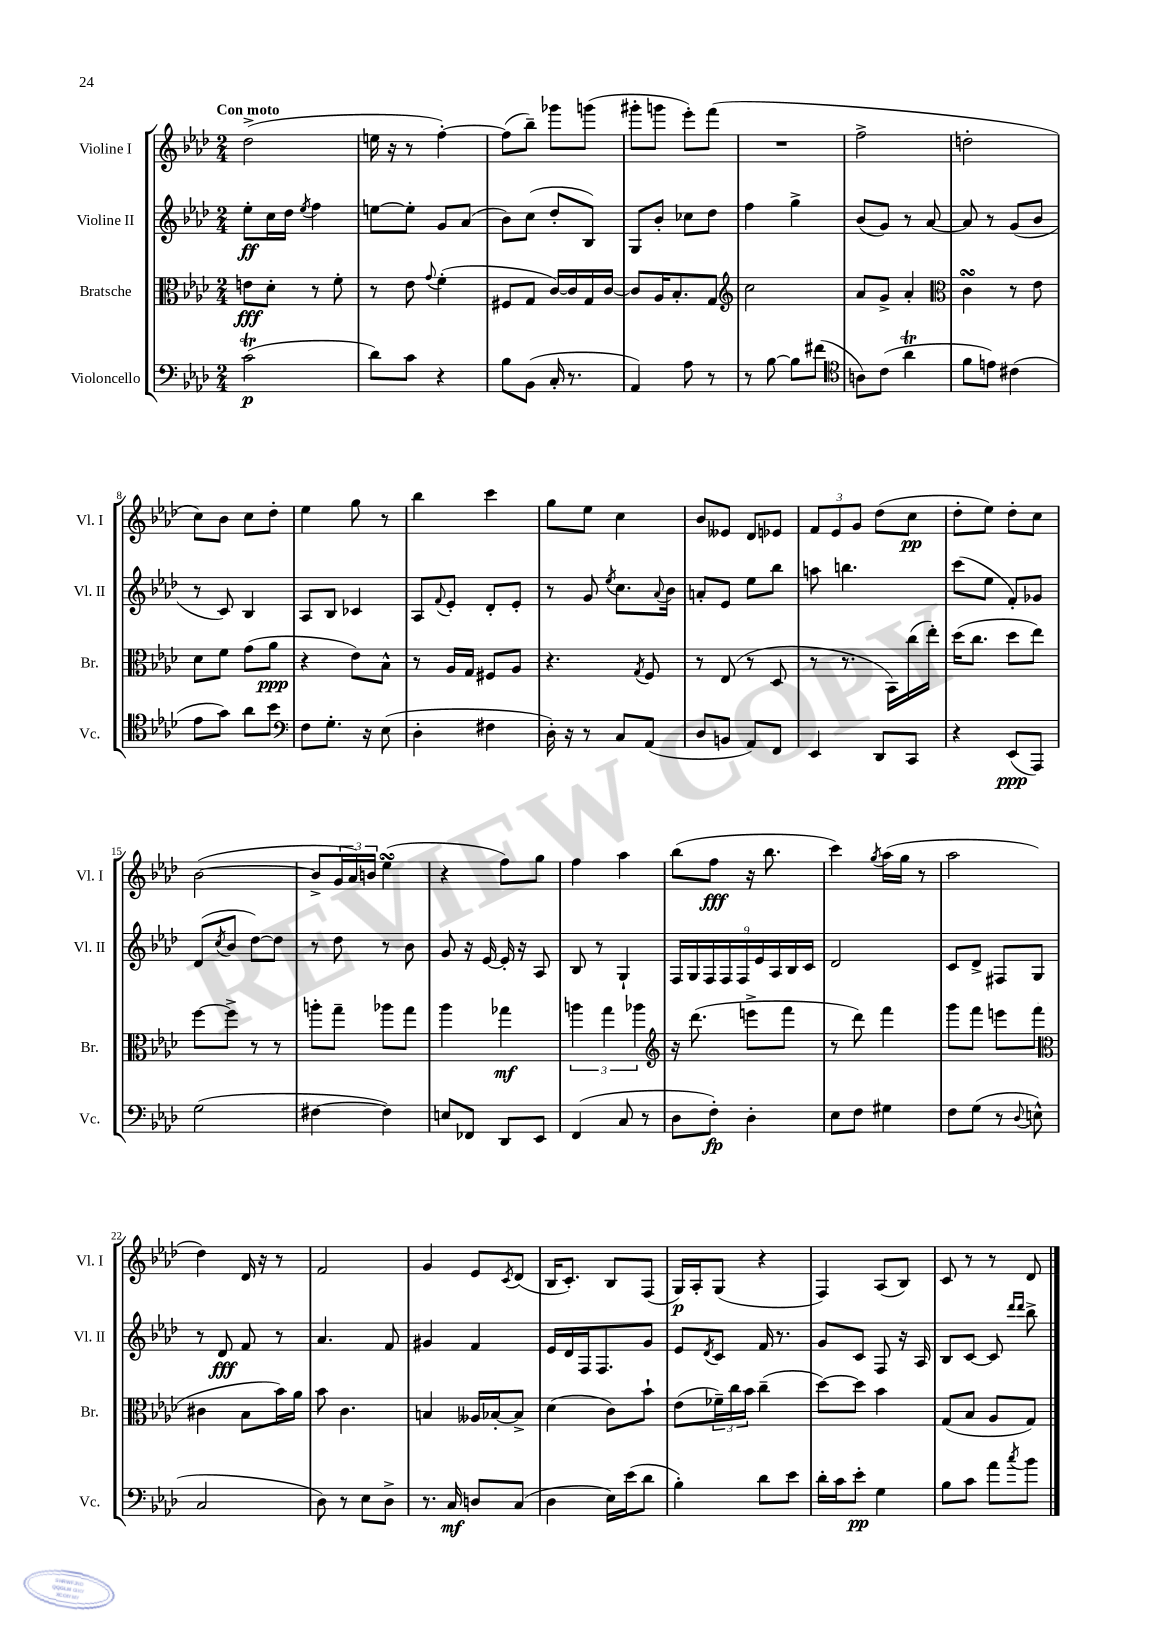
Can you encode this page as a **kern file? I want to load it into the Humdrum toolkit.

**kern	**kern	**kern	**kern
*staff4	*staff3	*staff2	*staff1
*clefF4	*clefC3	*clefG2	*clefG2
*k[b-e-a-d-]	*k[b-e-a-d-]	*k[b-e-a-d-]	*k[b-e-a-d-]
*M2/4	*M2/4	*M2/4	*M2/4
(2c	8e	8ee-'	(2dd-^
.	8d-'	16cc	.
.	.	16dd-	.
.	.	8qee-	.
.	8r	4ff	.
.	8f'	.	.
=	=	=	=
8d-)	8r	[8ee	16ee
.	.	.	16r
8c	8e-	8ee']	8r
.	8qqg	.	.
4r	(4f'	8g	[4ff')
.	.	(8a-	.
=	=	=	=
8B-	8F#	8b-)	(8ff]
(8BB-	8G	(8cc	8bb-~)
16C'	[16c)	8dd-'	8ggg-
8.r	16c]	.	.
.	16G	8B-)	(8ggg
.	[16c	.	.
=	=	=	=
4AA-)	8c]	8G	8ggg#'
.	16A-	8b-'	8ggg
.	8.B-'	.	.
8A-	.	8cc-	8eee-')
8r	8G	8dd-	(8fff
=	=	=	=
*	*clefG2	*	*
8r	2cc	4ff	2r
[8B-	.	.	.
8B-]	.	4gg^	.
(8f#	.	.	.
=	=	=	=
*clefC4	*	*	*
8A)	8a-	(8b-	2ff^
(8c	8g^	8g)	.
4a-	4a-'	8r	.
.	.	[8a-	.
=	=	=	=
*	*clefC3	*	*
8f	4c	8a-]	2dd'
8e)	.	8r	.
(4c#	8r	(8g	.
.	8e-	8b-	.
=	=	=	=
8e-	8d-	8r	8cc)
8g)	8f	8c)	8b-
8a-	(8g	4B-	8cc
8b-	8a-	.	8dd-'
=	=	=	=
*clefF4	*	*	*
8F	4r	8A-	4ee-
8.G'	.	8B-	.
.	8e-)	4c-	8gg
16r	.	.	.
(8E-	8B-^^	.	8r
=	=	=	=
4D-'	8r	8A-	4bb-
.	.	8qqf	.
.	16A-	8e-'	.
.	16G	.	.
4F#	8F#	8d-'	4ccc
.	8A-	8e-'	.
=	=	=	=
16D-')	4.r	8r	8gg
16r	.	.	.
8r	.	8g	8ee-
.	.	8qee-	.
8C	.	8.cc	4cc
.	8qG	.	.
(8AA-	8F	.	.
.	.	8qqa-	.
.	.	16b-	.
=	=	=	=
8D-	8r	8a'	8b-
8BB	(8E-	8e-	8e--
8AA-)	8r	8ee-	8d-
8FF	8D-	8bb-	8e-
=	=	=	=
4EE-	8r	8aa	12f
.	.	.	12e-
.	8.r	4.bb	.
.	.	.	12g
8DD-	.	.	(8dd-
.	16BB-)	.	.
8CC	(16cc	.	8cc
.	16ee-')	.	.
=	=	=	=
4r	(16dd-	(8ccc	8dd-'
.	8.cc	.	.
.	.	8ee-	8ee-)
(8EE-	8dd-	8f')	8dd-'
8AAA-)	8ee-)	8g-	8cc
=	=	=	=
(2G	[8ff	(8d-	([2b-
.	.	8qcc	.
.	8ff^]	8b-	.
.	8r	[8dd-)	.
.	8r	8dd-]	.
=	=	=	=
[4F#	8aa'	8r	8b-^]
.	8gg~	8dd-	24g
.	.	.	24a-)
.	.	.	24b
4F#])	8aa-	8r	(4ee-
.	8gg	8b-	.
=	=	=	=
8E	4aa-	8g	4r
8FF-	.	16r	.
.	.	[16e-	.
8DD-	4gg-	16e-']	8ff)
.	.	16r	.
8EE-	.	8A-	8gg
=	=	=	=
(4FF	6aa	8B-	4ff
.	.	8r	.
.	6gg	.	.
8C	.	4G`	4aa-
.	6aa-	.	.
8r	.	.	.
=	=	=	=
*	*clefG2	*	*
8D-	16r	18F	(8bb-
.	.	18G	.
.	(8.ddd-	.	.
.	.	18F	.
8F')	.	.	8ff
.	.	18F	.
.	.	18F	.
4D-'	8eee^	.	16r
.	.	18e-	.
.	.	.	8.bb-
.	.	18A-	.
.	8fff	.	.
.	.	18B-	.
.	.	18c	.
=	=	=	=
8E-	8r	2d-	4ccc)
8F	8ddd-)	.	.
.	.	.	8qgg
4G#	4fff	.	(16aa-
.	.	.	16gg
.	.	.	8r
=	=	=	=
8F	8ggg	8c	2aa-
(8G	8fff	8d-^	.
8r	8eee	8F#	.
8qqD-	.	.	.
8E^^	(8fff	8G	.
=	=	=	=
*	*clefC3	*	*
2C	4c#	8r	4dd-)
.	.	8d-	.
.	8B-	8f	16d-
.	.	.	16r
.	16b-)	8r	8r
.	16a-	.	.
=	=	=	=
8D-)	8b-	4.a-	2f
8r	4.c	.	.
8E-	.	.	.
8D-^	.	8f	.
=	=	=	=
8.r	4B	4g#	4g
16C	.	.	.
8D	16A--	4f	8e-
.	[16B-'	.	.
.	.	.	8qc
(8C	8B-^]	.	(8d-
=	=	=	=
4D-	(4d-	16e-	16B-
.	.	16d-	8.c')
.	.	16F	.
.	.	8.F	.
16E-)	8c)	.	8B-
(16e-	.	.	.
8d-	8b-`	8g	(8F
=	=	=	=
4B-')	(8e-	8e-	16G)
.	.	.	16A-'
.	.	8qd-	.
.	24f-~)	8c	(8G
.	24cc	.	.
.	24b-	.	.
8d-	(4cc~	16f	4r
.	.	8.r	.
8e-	.	.	.
=	=	=	=
16d-'	[8dd-)	8g	4F)
16c	.	.	.
8e-'	8dd-]	8c	.
4G	4b-	8F	(8A-
.	.	16r	8B-)
.	.	16A-	.
=	=	=	=
8B-	(8G	8B-	8c
8c	8B-	[8c	8r
8a-	8A-	8c]	8r
.	.	16qqddd-	.
8qcc	.	16qqddd-	.
8b-	8G)	8bb-^	8d-
==	==	==	==
*-	*-	*-	*-
